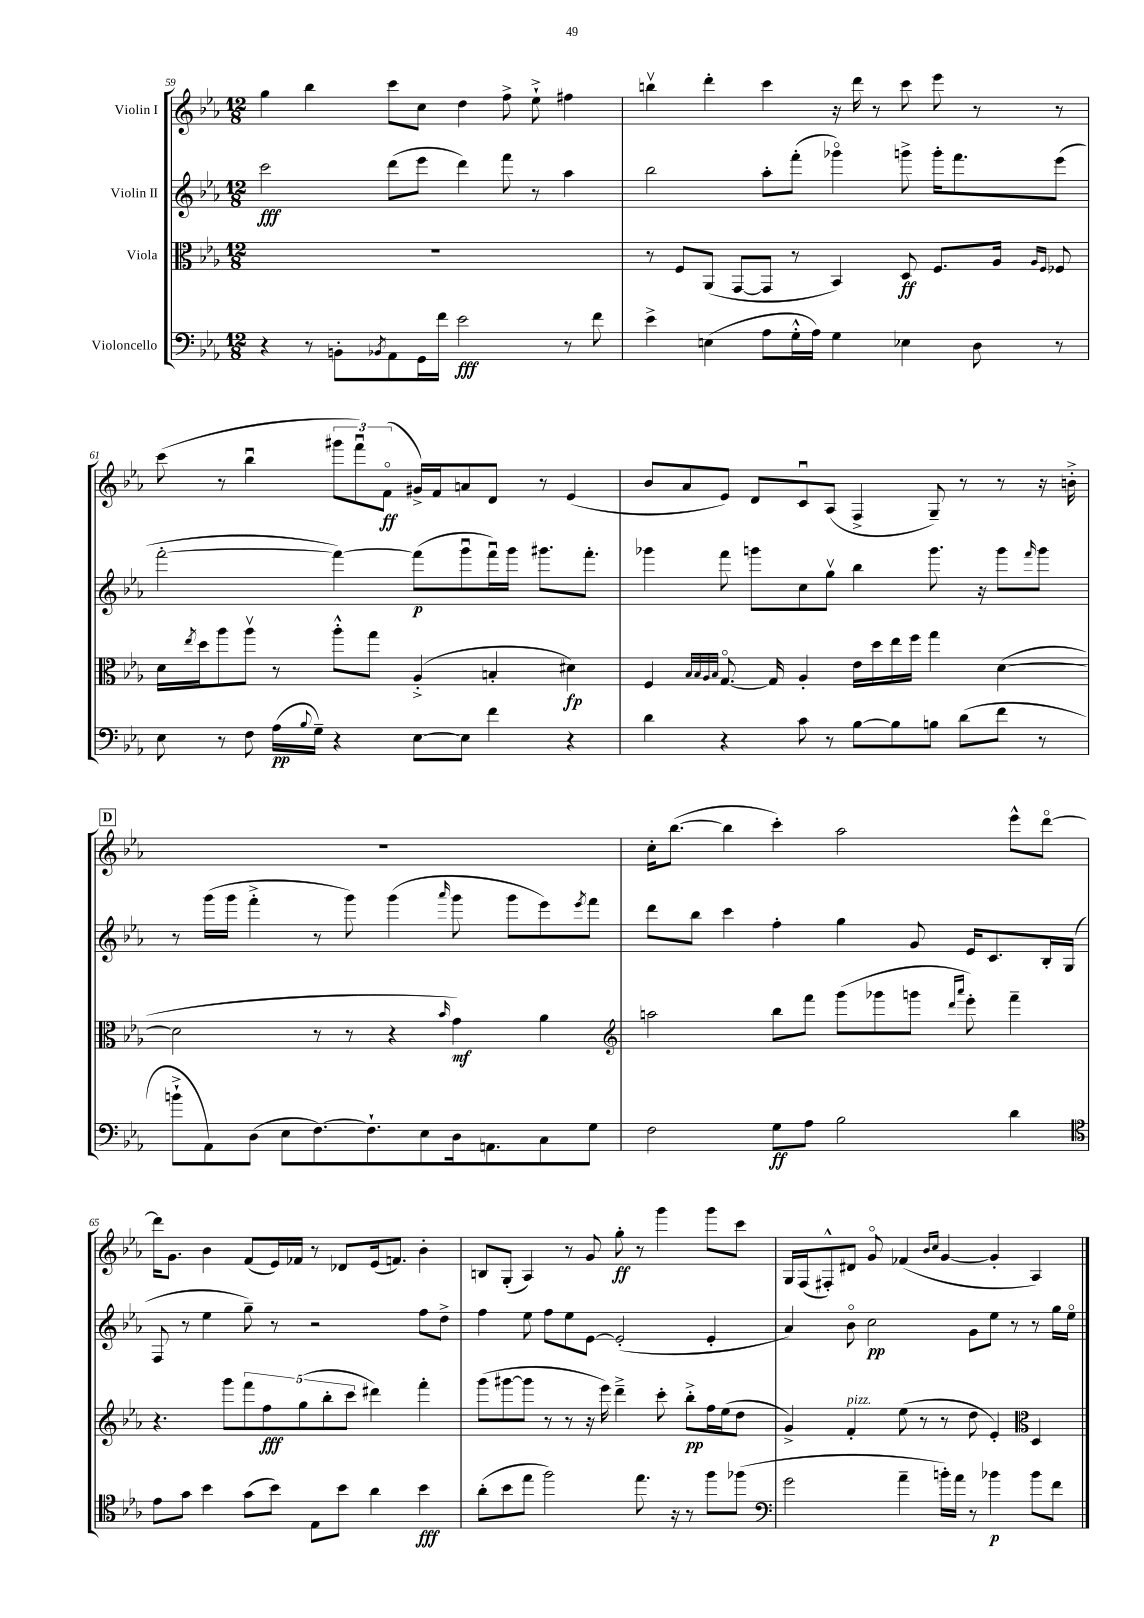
<<
\new StaffGroup <<
\new Staff = "s0" \with { instrumentName = "Violin I" } {
    \clef treble \key ees \major \numericTimeSignature \time 12/8
    g''4 bes''4 c'''8 c''8 d''4 f''8-> ees''8-!-> fis''4 |
    b''4\upbow d'''4-. c'''4 r16 d'''16 r8 c'''8 ees'''8 r8 r8 |
    c'''8( r8 bes''4\downbow \tuplet 3/2 { gis'''8 f'''8\downbow) f'8\flageolet\ff( } gis'16->) f'16 a'8 d'8 r8 ees'4( |
    bes'8 aes'8 ees'8) d'8 c'8\downbow aes8( f4-> g8--) r8 r8 r16 b'16-.-> |
    \mark \markup { \box "D" } R1. |
    c''16-. bes''8.~( bes''4 c'''4-.) aes''2 ees'''8-^ d'''8~\flageolet |
    d'''16 g'8. bes'4 f'8( ees'16) fes'16 r8 des'8 ees'16( f'8.) bes'4-. |
    b8 g8-.( aes4) r8 g'8 g''8-.\ff r8 g'''4 g'''8 c'''8 |
    g16 f16( fis8-.-^) dis'8 g'8\flageolet fes'4( \grace { bes'16 c''16 } g'4~ g'4-. aes4) \bar "|." |
}
\new Staff = "s1" \with { instrumentName = "Violin II" } {
    \clef treble \key ees \major \numericTimeSignature \time 12/8
    c'''2\fff d'''8( ees'''8 d'''4) f'''8 r8 aes''4 |
    bes''2 aes''8-. f'''8-.( ges'''4\flageolet) g'''8-> g'''16-. f'''8. ees'''8( |
    f'''2~-. f'''4~) f'''8\p( g'''8\downbow f'''16\downbow) g'''16 gis'''8. f'''8.-. |
    ges'''4 f'''8 g'''8 c''8 g''8\upbow bes''4 g'''8. r16 g'''8 \grace { f'''16 } g'''8 |
    \mark \markup { \box "D" } r8 g'''16( g'''16 f'''4-.-> r8 g'''8) g'''4( \grace { aes'''16 } g'''8 g'''8 ees'''8) \acciaccatura { ees'''8 } f'''8 |
    d'''8 bes''8 c'''4 f''4-. g''4 g'8 ees'16 c'8. bes16-. g16( |
    f8 r8 ees''4 g''8--) r8 r2 f''8 d''8-> |
    f''4 ees''8 f''8 ees''8 ees'8~ ees'2-.( ees'4-. |
    aes'4) bes'8\flageolet c''2\pp g'8 ees''8 r8 r8 g''16 ees''16\flageolet \bar "|." |
}
\new Staff = "s2" \with { instrumentName = "Viola" } {
    \clef alto \key ees \major \numericTimeSignature \time 12/8
    R1. |
    r8 f8 aes,8( g,8~ g,8 r8 bes,4) d8\ff f8. aes16 \grace { aes16 f16 } fes8 |
    d'16 \acciaccatura { ees''8 } d''16 aes''8 aes''8\upbow r8 aes''8-.-^ g''8 aes4-.->( b4-. dis'4\fp) |
    f4 \grace { bes32 bes32 aes32 bes32 } g8.~\flageolet g16 aes4-. ees'16 d''16 ees''16 f''16 g''4 d'4~( |
    \mark \markup { \box "D" } d'2 r8 r8 r4 \grace { bes'16 } g'4\mf) aes'4 |
    \clef treble a''2 bes''8 f'''8 g'''8( ges'''8 g'''8 \grace { d'''16 aes'''16 } ees'''8-.) f'''4-- |
    r4. g'''8 \tuplet 5/4 { f'''8 f''8\fff g''8( bes''8-. c'''8 } dis'''4) f'''4-. |
    g'''8( gis'''8~ gis'''8 r8 r8 r16 ees'''16) d'''4---> c'''8-. bes''8-.->\pp f''16 ees''16( d''8 |
    g'4->) f'4-.^\markup { \italic "pizz." } ees''8( r8 r8 d''8 ees'4-.) \clef alto d4 \bar "|." |
}
\new Staff = "s3" \with { instrumentName = "Violoncello" } {
    \clef bass \key ees \major \numericTimeSignature \time 12/8
    r4 r8 b,8-. \acciaccatura { bes,8 } aes,8 g,16 f'16 ees'2\fff r8 f'8 |
    ees'4-> e4( aes8 g16-.-^ aes16) g4 ees4 d8 r8 |
    ees8 r8 f8 aes16\pp( \appoggiatura { bes8 } g16--) r4 ees8~ ees8 f'4 r4 |
    d'4 r4 c'8 r8 bes8~ bes8 b8 d'8( f'8 r8 |
    \mark \markup { \box "D" } b'8-!-> aes,8) d8( ees8 f8.~) f8.-! ees8 d16 a,8. c8 g8 |
    f2 g8\ff aes8 bes2 d'4 |
    \clef tenor ees'8 g'8 bes'4 g'8( bes'8) ees8 bes'8 aes'4 bes'4\fff |
    aes'8-.( bes'8 ees''8 f''2) ees''8. r16 r8 f''8 fes''8( |
    \clef bass g'2 aes'4-- b'16-.) aes'16 r8 bes'4\p bes'8 f'8 \bar "|." |
}
>>
>>
\layout { \context { \Score currentBarNumber = #59 } }
